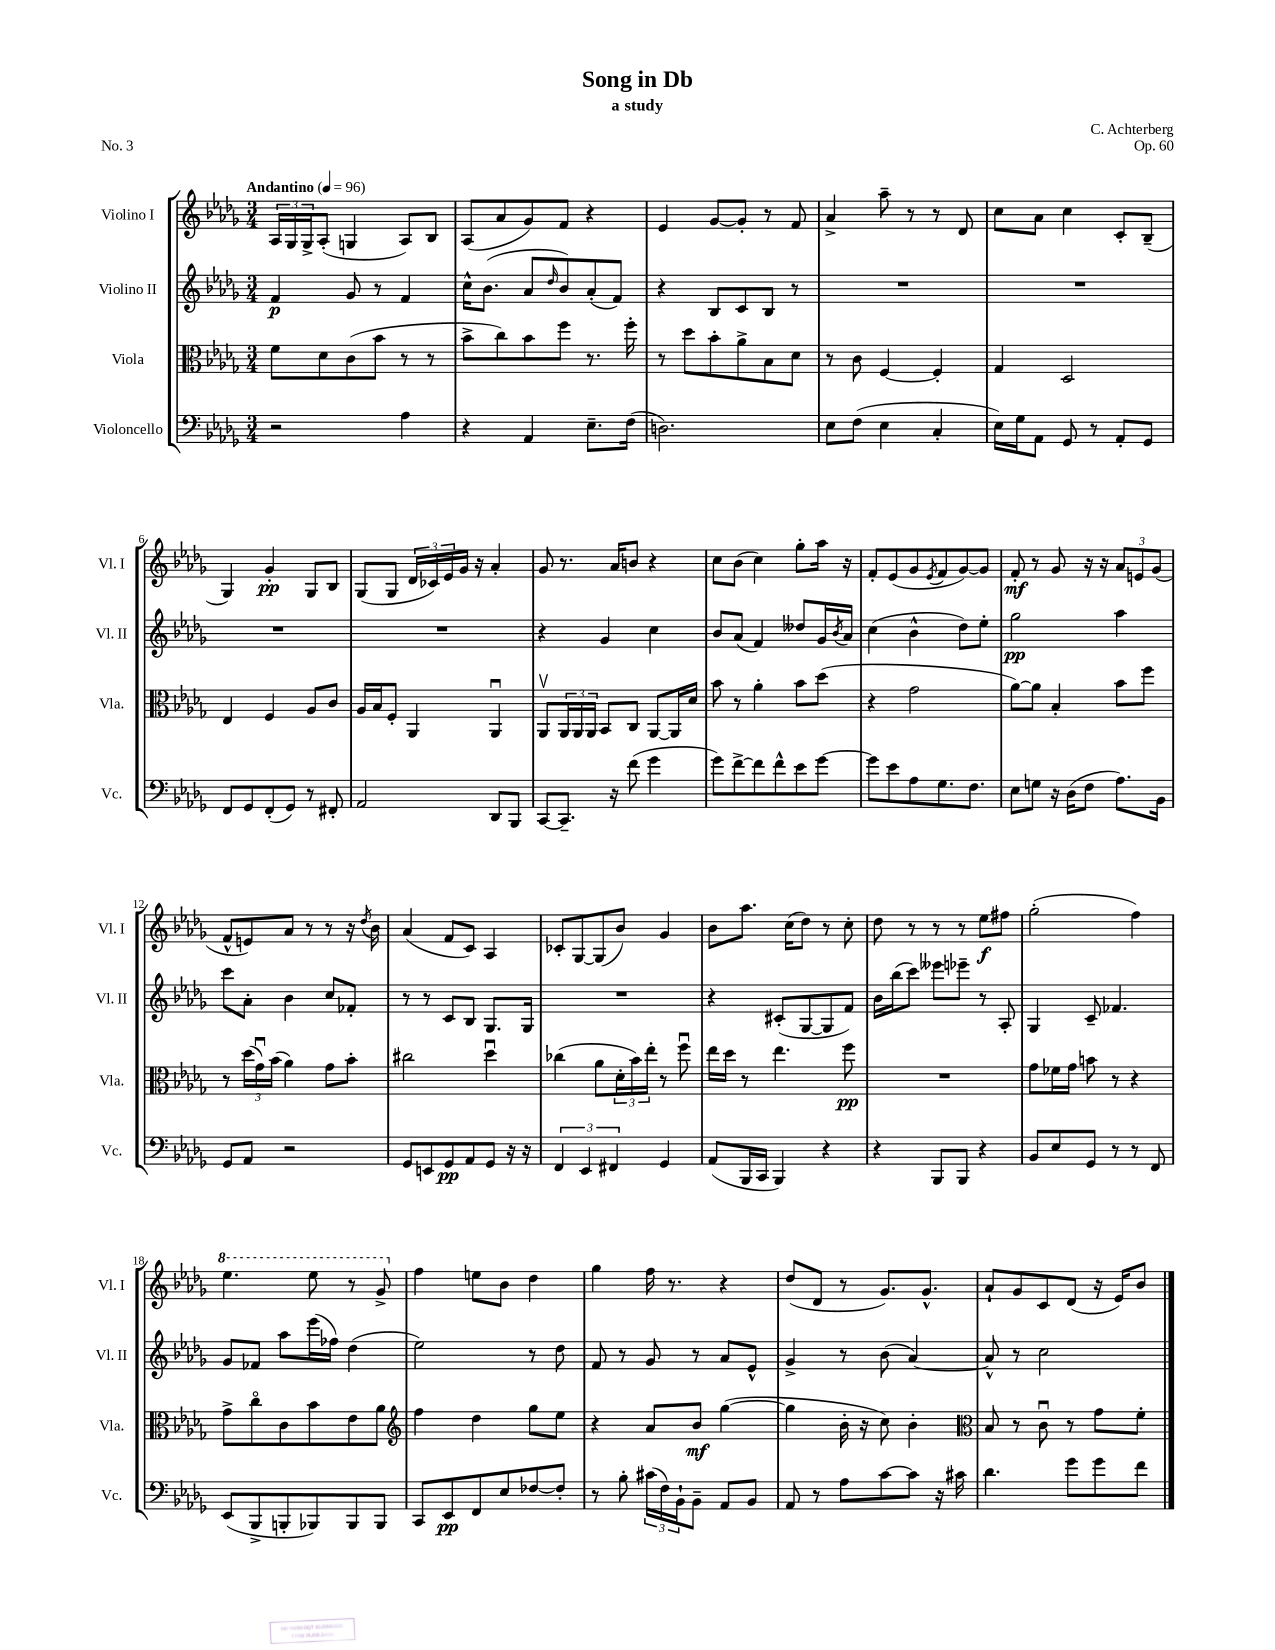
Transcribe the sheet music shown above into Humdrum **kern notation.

**kern	**kern	**kern	**kern
*staff4	*staff3	*staff2	*staff1
*clefF4	*clefC3	*clefG2	*clefG2
*k[b-e-a-d-g-]	*k[b-e-a-d-g-]	*k[b-e-a-d-g-]	*k[b-e-a-d-g-]
*M3/4	*M3/4	*M3/4	*M3/4
*MM96	*MM96	*MM96	*MM96
2r	8f	4f	24A-
.	.	.	24G-
.	.	.	24G-^
.	8d-	.	(8A-'
.	(8c	8g-	4G
.	8b-	8r	.
4A-	8r	4f	8A-)
.	8r	.	8B-
=	=	=	=
4r	8b-^	16cc^^	(8A-
.	.	(8.b-	.
.	8cc)	.	8a-
4AA-	8b-	8a-	8g-)
.	.	16qqdd-	.
.	8ff	8b-)	8f
8.E-~	8.r	(8a-'	4r
.	.	8f)	.
(16F	16ff'	.	.
=	=	=	=
2.D)	8r	4r	4e-
.	8dd-	.	.
.	8b-'	8B-	[8g-
.	8a-^	8c	8g-']
.	8B-	8B-	8r
.	8d-	8r	8f
=	=	=	=
8E-	8r	2.r	4a-^
(8F	8c	.	.
4E-	[4F	.	8aa-~
.	.	.	8r
4C'	4F']	.	8r
.	.	.	8d-
=	=	=	=
16E-)	4G-	2.r	8cc
16G-	.	.	.
8AA-	.	.	8a-
8GG-	2D-	.	4cc
8r	.	.	.
8AA-'	.	.	8c'
8GG-	.	.	(8B-~
=	=	=	=
8FF	4E-	2.r	4G-)
8GG-	.	.	.
(8FF'	4F	.	4g-'
8GG-)	.	.	.
8r	8A-	.	8G-
8FF#'	8c	.	8B-
=	=	=	=
2AA-	16A-	2.r	(8G-
.	16B-	.	.
.	8F'	.	8G-
.	4AA-	.	24d-
.	.	.	24c-)
.	.	.	24e-
.	.	.	16g-
.	.	.	16r
8DD-	4AA-u	.	4a-'
8BBB-	.	.	.
=	=	=	=
[8CC	8AA-v	4r	8g-
8.CC~]	24AA-	.	8.r
.	24AA-	.	.
.	24AA-	.	.
.	8BB-	4g-	.
16r	.	.	16a-
(8f	8C	.	8b
4g-	[8AA-	4cc	4r
.	16AA-]	.	.
.	16d-	.	.
=	=	=	=
8g-)	8b-	8b-	8cc
[8f^	8r	(8a-	(8b-
8f]	4a-'	4f)	4cc)
8f^^	.	.	.
8e-	8b-	8dd--	8gg-'
[8g-	(8dd-	16g-	16aa-
.	.	8qb-	.
.	.	16a-	16r
=	=	=	=
8g-]	4r	(4cc	8f'
8e-	.	.	(8e-
8A-	2g-	4b-^^	8g-
.	.	.	8qe-
8.G-	.	.	8f
.	.	8dd-)	[8g-)
8.F	.	.	.
.	.	8ee-'	8g-]
=	=	=	=
8E-	[8a-)	2gg-	8f'
8G	8a-]	.	8r
16r	4B-'	.	8g-
(16D-	.	.	.
8F	.	.	16r
.	.	.	16r
8.A-)	8b-	4aa-	12a-
.	.	.	12e
.	8ff	.	.
.	.	.	(12g-
16BB-	.	.	.
=	=	=	=
8GG-	8r	8ccc	8f^^
8AA-	(24dd-	8a-'	8e)
.	24g-u)	.	.
.	(24b-	.	.
2r	4a-)	4b-	8a-
.	.	.	8r
.	8g-	8cc	8r
.	8b-'	8f-'	16r
.	.	.	8qdd-
.	.	.	16b-
=	=	=	=
8GG-	2cc#	8r	(4a-
8EE	.	8r	.
8GG-	.	8c	8f
8AA-	.	8B-	8c)
8GG-	4dd-u	8.G-	4A-
16r	.	.	.
16r	.	16G-	.
=	=	=	=
6FF	(4cc-	2.r	8c-'
.	.	.	[8G-
6EE-	.	.	.
.	8a-	.	(8G-]
6FF#	.	.	.
.	24d-'	.	8b-)
.	24b-)	.	.
.	24ee-'	.	.
4GG-	8r	.	4g-
.	8ffu	.	.
=	=	=	=
(8AA-	16ee-	4r	8b-
.	16dd-	.	.
16BBB-	8r	.	8.aa-
16CC	.	.	.
4BBB-)	4.ee-	(8c#'	.
.	.	.	(16cc
.	.	[8G-	8dd-)
4r	.	8G-]	8r
.	8ff	8f)	8cc'
=	=	=	=
4r	2.r	16b-	8dd-
.	.	(16bb-	.
.	.	8ccc)	8r
8BBB-	.	8eee--	8r
8BBB-	.	8eee-~	8r
4r	.	8r	8ee-
.	.	8A-'	8ff#
=	=	=	=
8BB-	8g-	4G-	(2gg-'
8E-	16f-	.	.
.	16g-	.	.
8GG-	8b	8c~	.
8r	8r	4.f-	.
8r	4r	.	4ff)
8FF	.	.	.
=	=	=	=
(8EE-	8g-^	8g-	4.eee-
8BBB-^	8cco	8f-	.
8BBB'	8c	8aa-	.
8BBB-)	8b-	(16eee-	8eee-
.	.	16ff-)	.
8BBB-	8e-	(4dd-	8r
8BBB-	8a-	.	8gg-^
=	=	=	=
*	*clefG2	*	*
8CC	4ff	2ee-)	4ff
8EE-	.	.	.
8FF	4dd-	.	8ee
8E-	.	.	8b-
[8F-	8gg-	8r	4dd-
8F-']	8ee-	8dd-	.
=	=	=	=
8r	4r	8f	4gg-
8B-'	.	8r	.
(24c#	8a-	8g-	16ff
24F)	.	.	.
.	.	.	8.r
24BB-`	.	.	.
8BB-~	8b-	8r	.
8AA-	([4gg-	8a-	4r
8BB-	.	8e-^^	.
=	=	=	=
8AA-	4gg-]	4g-^	(8dd-
8r	.	.	8d-
8A-	16b-'	8r	8r
.	16r	.	.
[8c	8cc)	(8b-	8.g-)
8c]	4b-'	[4a-)	.
.	.	.	8.g-^^
16r	.	.	.
16c#	.	.	.
=	=	=	=
*	*clefC3	*	*
4.d-	8B-	8a-^^]	8a-`
.	8r	8r	8g-
.	8cu	2cc	8c
8g-	8r	.	(8d-
8g-	8g-	.	16r
.	.	.	16e-)
8f	8f'	.	8b-
==	==	==	==
*-	*-	*-	*-
